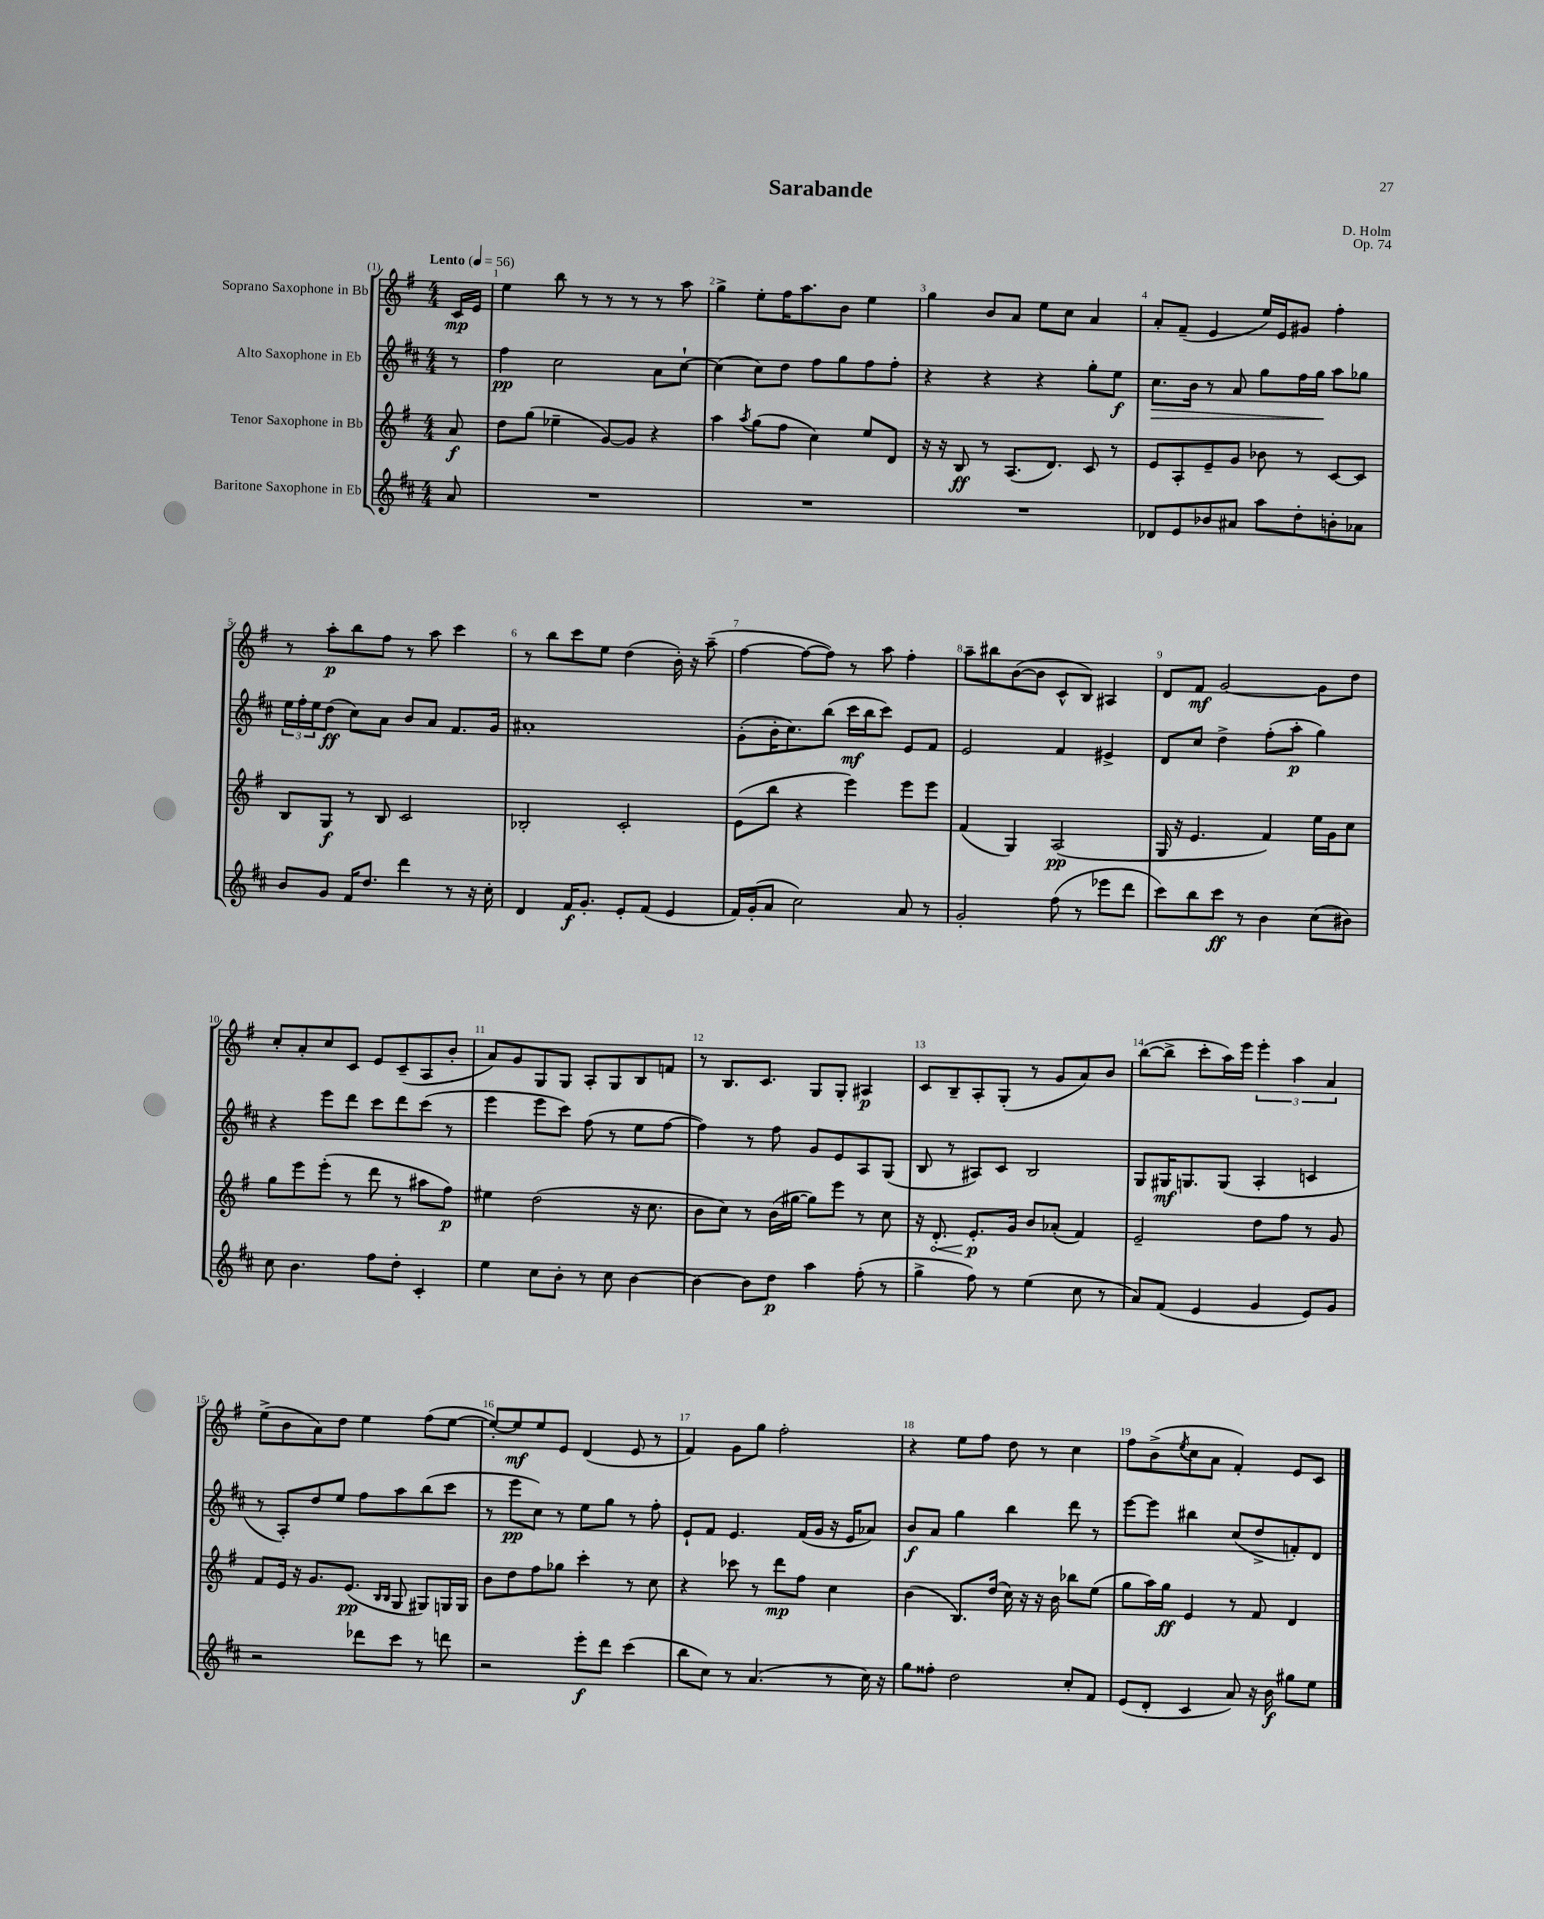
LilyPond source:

\header { title = "Sarabande" composer = "D. Holm" opus = "Op. 74" }
<<
\new StaffGroup <<
\new Staff = "s0" \with { instrumentName = "Soprano Saxophone in Bb" } {
    \clef treble \key g \major \numericTimeSignature \time 4/4 \partial 8 \tempo "Lento" 4 = 56
    c'16\mp e'16 |
    e''4 b''8 r8 r8 r8 r8 a''8 |
    g''4-> e''8-. fis''16 a''8. b'8 e''4 |
    g''4 b'8 a'8 e''8 c''8 a'4 |
    a'8-. fis'8--( e'4 e''16) e'16 gis'8 fis''4-. |
    r8 a''8-.\p b''8 fis''8 r8 a''8 c'''4 |
    r8 b''8 c'''8 e''8 d''4( b'16-.) r16 a''8--( |
    fis''4~ fis''8~ fis''8) r8 a''8 fis''4-. |
    a''8-- bis''8 b'8~( b'8 c'8-^ b8) ais4 |
    d'8 fis'8\mf g'2~ g'8 d''8 |
    c''8-. a'8-. c''8 c'8 e'8 c'8--( a8 b'8-. |
    a'8) g'8 g8 g8 a8-. g8 b8 f'8 |
    r8 b8. c'8. g8 g8-. ais4\p |
    c'8 b8-- a8-. g8-.( r8 g'8 a'8) b'8 |
    b''8~( b''8-> c'''8-. a''16) e'''16 \tuplet 3/2 { e'''4-. a''4 a'4 } |
    e''8->( b'8 a'8) d''8 e''4 fis''8( e''8~ |
    e''8~-.) e''8\mf e''8 e'8 d'4( e'8 r8 |
    fis'4) g'8 g''8 fis''2-. |
    r4 e''8 fis''8 d''8 r8 c''4 |
    fis''8 b'8->( \acciaccatura { e''8 } c''8 a'8 fis'4-.) e'8 c'8 \bar "|." |
}
\new Staff = "s1" \with { instrumentName = "Alto Saxophone in Eb" } {
    \clef treble \key d \major \numericTimeSignature \time 4/4 \partial 8
    r8 |
    fis''4\pp cis''2 a'8 cis''8~-! |
    cis''4( cis''8) d''8 fis''8 g''8 fis''8 fis''8-. |
    r4 r4 r4 g''8-. e''8\f |
    cis''8.\> b'16 r8 a'8 g''8 fis''16 g''16\! a''8 ges''8 |
    \tuplet 3/2 { e''16 fis''16-. e''16 } d''8\ff( cis''8) a'8 b'8 a'8 fis'8. g'16 |
    ais'1-. |
    g'8-.( b'16-. cis''8.) b''8( cis'''16\mf b''16 cis'''8) e'8 fis'8 |
    e'2 fis'4 eis'4-> |
    d'8 cis''8 d''4-> fis''8-.( a''8-.\p g''4) |
    r4 e'''8 d'''8 cis'''8 d'''8 cis'''8( r8 |
    e'''4 e'''8 cis'''8) fis''8( r8 e''8 fis''8~ |
    fis''4) r8 fis''8 g'8 e'8 a8 g8( |
    b8 r8 ais8) cis'8 b2 |
    g8 gis16\mf g8. g8( a4-. c'4 |
    r8 a8-.) d''8 e''8 fis''8 a''8 b''8( cis'''8 |
    r8 e'''8\pp cis''8) r8 e''8 g''8 r8 fis''8-. |
    e'8-! fis'8 e'4. fis'16( g'16 r16 e'16 aes'8) |
    b'8\f a'8 g''4 b''4 d'''8 r8 |
    e'''8~ e'''8 bis''4 cis''8( d''8-> f'8-.) d'8 \bar "|." |
}
\new Staff = "s2" \with { instrumentName = "Tenor Saxophone in Bb" } {
    \clef treble \key g \major \numericTimeSignature \time 4/4 \partial 8
    a'8\f |
    d''8 g''8( ees''4-- g'8~) g'8 r4 |
    a''4 \acciaccatura { a''8 } g''8( fis''8 c''4) e''8 d'8 |
    r16 r16 b8\ff r8 a8.( d'8.) c'8 r8 |
    e'8 a8-. e'8-- g'8 bes'8 r8 c'8~ c'8 |
    b8 g8\f r8 b8 c'2 |
    bes2-. c'2-. |
    e'8( b''8 r4 e'''4) e'''8 e'''8 |
    fis'4( g4) a2\pp( |
    g16 r16 e'4. fis'4) e''16 g'16 c''8 |
    g''8 e'''8 e'''8-.( r8 d'''8 r8 ais''8 fis''8\p) |
    eis''4 d''2( r16 c''8. |
    b'8 c''8) r8 b'16( gis''16~ gis''8) e'''8 r8 c''8 |
    r16 \once \override Hairpin.circled-tip = ##t d'8.-.\< e'8.-.\p\! g'16 b'8 aes'8-.( fis'4) |
    e'2-- d''8 fis''8 r8 g'8 |
    fis'8 e'16 r16 g'8. e'8.\pp( \grace { b16 b16 } g8 gis8) g16 g16 |
    b'8 d''8 fis''8 ges''8 c'''4-. r8 c''8 |
    r4 ces'''8 r8 d'''8\mp fis''8 c''4 |
    b'4( b8.) d''16( c''16) r16 r16 b'16 bes''8 e''8( |
    g''8 a''16) g''16\ff e'4 r8 fis'8 d'4 \bar "|." |
}
\new Staff = "s3" \with { instrumentName = "Baritone Saxophone in Eb" } {
    \clef treble \key d \major \numericTimeSignature \time 4/4 \partial 8
    a'8 |
    R1 |
    R1 |
    R1 |
    des'8 e'8 bes'8 ais'8 a''8 d''8-. b'8-. aes'8 |
    b'8 g'8 fis'16 d''8. d'''4 r8 r16 cis''16-. |
    d'4 fis'16\f g'8.-. e'8-. fis'8( e'4 |
    fis'16) g'16-.( a'8 cis''2) a'8 r8 |
    g'2-. fis''8( r8 ees'''8 d'''8 |
    cis'''8) b''8 cis'''8\ff r8 b'4 cis''8( bis'8) |
    cis''8 b'4. fis''8 d''8-. cis'4-. |
    e''4 cis''8 b'8-. r8 cis''8 b'4~ |
    b'4~ b'8 d''8\p a''4 fis''8-.( r8 |
    g''4-> fis''8) r8 e''4( cis''8 r8 |
    a'8) fis'8( e'4 g'4 e'8) g'8 |
    r2 des'''8 cis'''8 r8 d'''8 |
    r2 e'''8-.\f d'''8 cis'''4( |
    b''8 cis''8) r8 a'4.( r8 cis''16) r16 |
    g''8 fisis''8-. d''2 cis''8-. fis'8 |
    e'8( d'8-. cis'4 a'8) r16 b'16\f gis''8 e''8 \bar "|." |
}
>>
>>
\layout { \context { \Score \override BarNumber.break-visibility = ##(#f #t #t) barNumberVisibility = #all-bar-numbers-visible } }
